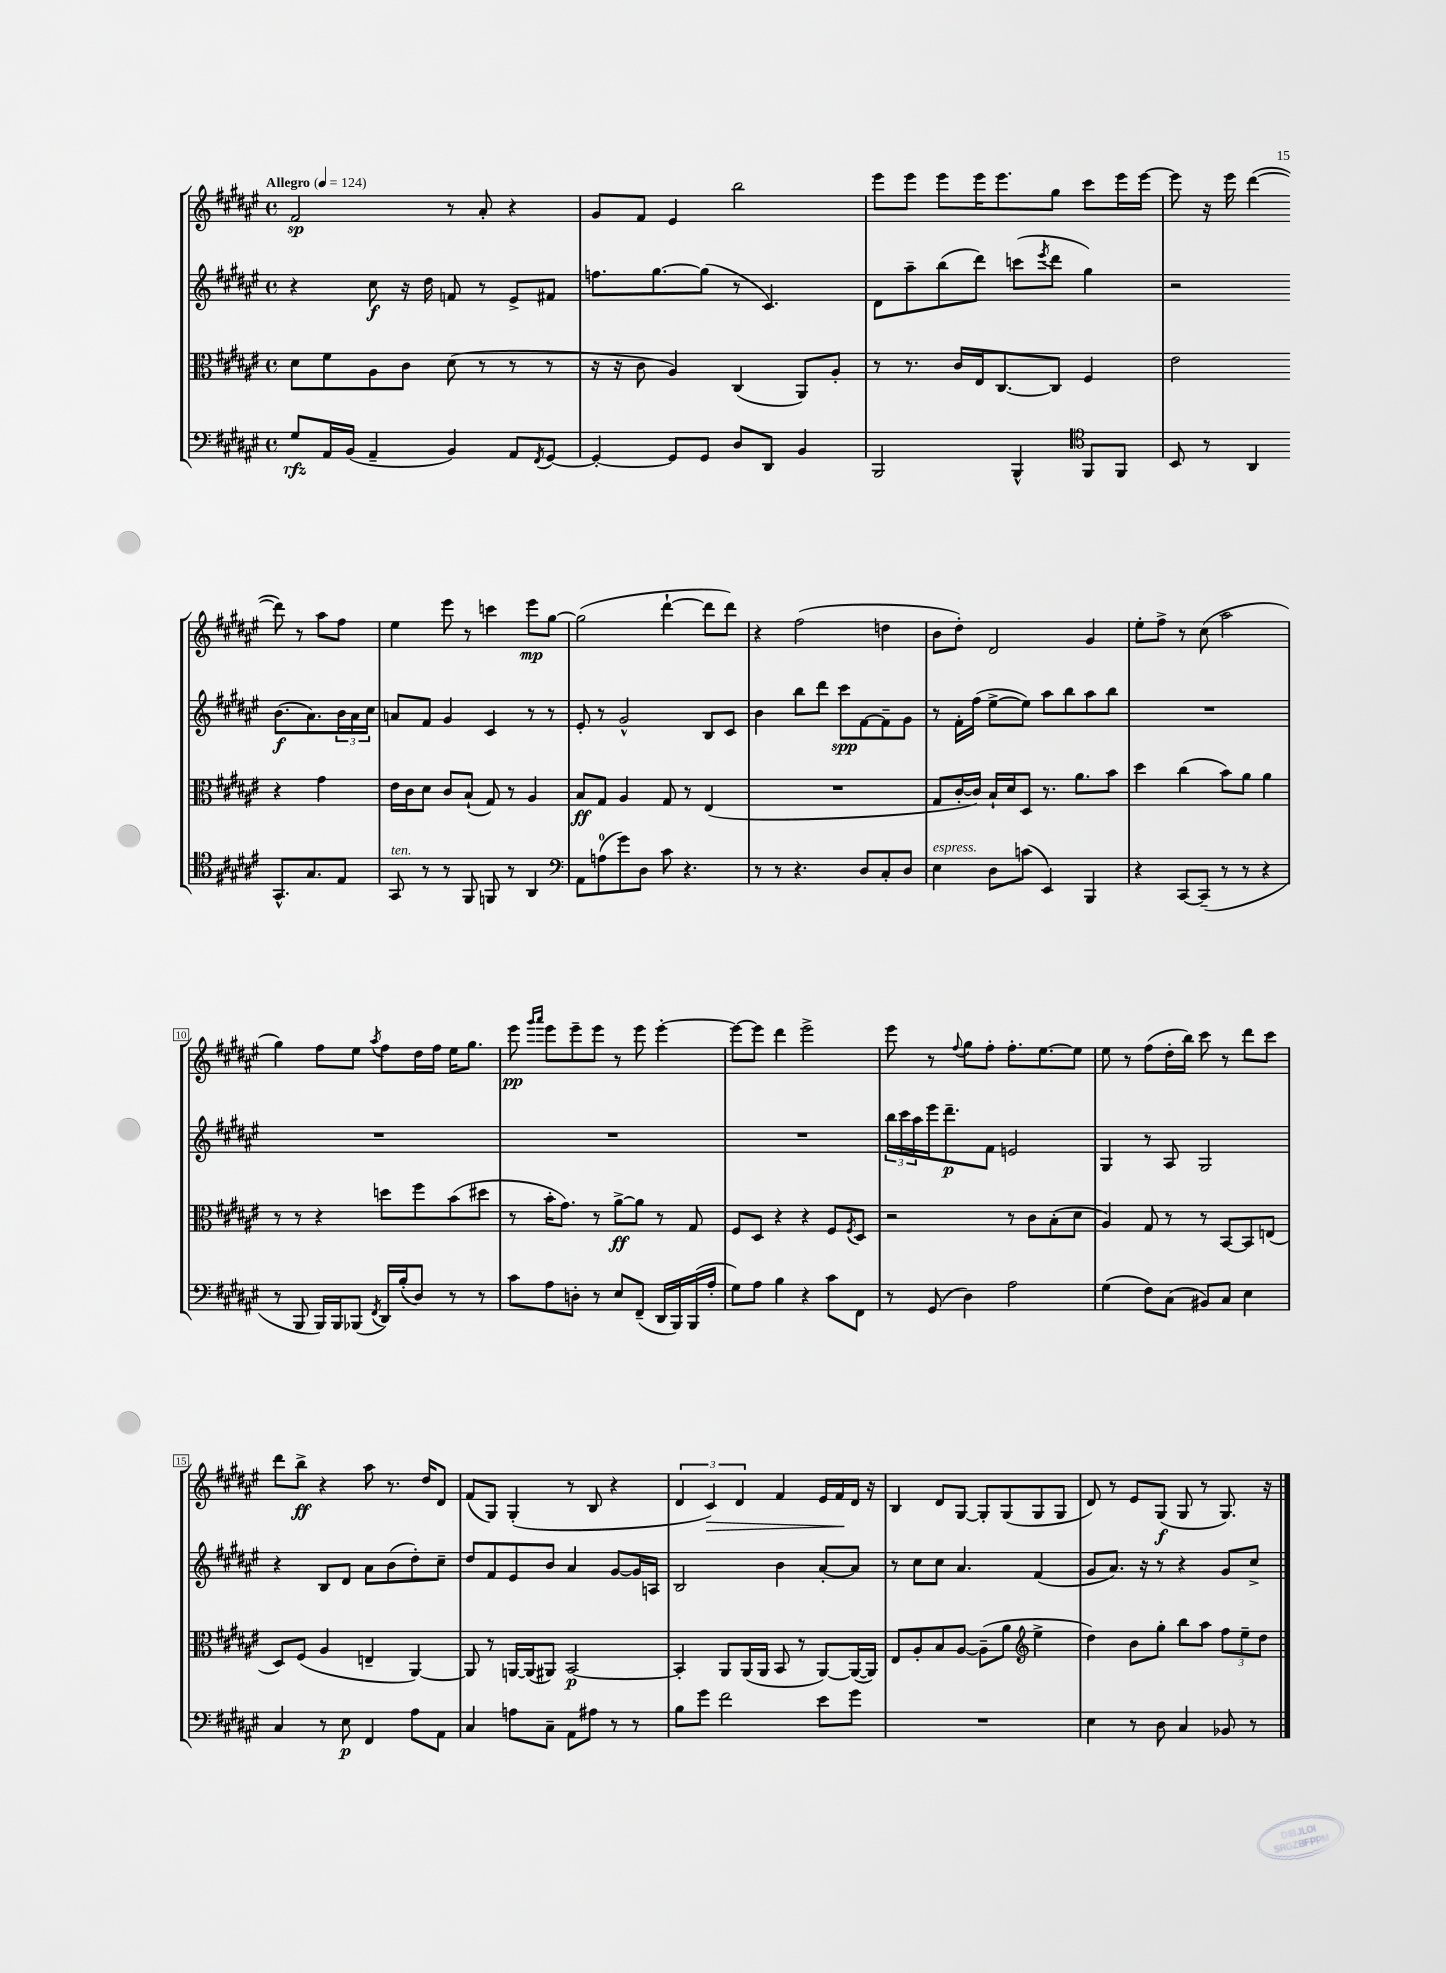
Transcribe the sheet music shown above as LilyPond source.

<<
\new StaffGroup <<
\new Staff = "s0" {
    \clef treble \key fis \major \defaultTimeSignature \time 4/4 \tempo "Allegro" 4 = 124
    fis'2\sp r8 ais'8-. r4 |
    gis'8 fis'8 eis'4 b''2 |
    eis'''8 eis'''8 eis'''8 eis'''16 eis'''8. gis''8 cis'''8 eis'''16 eis'''16~ |
    eis'''8 r16 eis'''16 dis'''4~( dis'''8) r8 ais''8 fis''8 |
    eis''4 eis'''8 r8 c'''4 eis'''8\mp gis''8~ |
    gis''2( dis'''4~-! dis'''8 dis'''8) |
    r4 fis''2( d''4 |
    b'8 dis''8-.) dis'2 gis'4 |
    eis''8-. fis''8-> r8 cis''8( ais''2 |
    gis''4) fis''8 eis''8 \acciaccatura { ais''8 } fis''8 dis''16 fis''16 eis''16 gis''8. |
    eis'''8\pp \grace { gis'''16 ais'''16 } eis'''8 eis'''8-- eis'''8 r8 eis'''8 eis'''4~-. |
    eis'''8~ eis'''8 dis'''4 eis'''2-> |
    eis'''8 r8 \appoggiatura { fis''8 } gis''8 fis''8-. fis''8.-. eis''8.~ eis''8 |
    eis''8 r8 fis''8( dis''16-. b''16) cis'''8 r8 dis'''8 cis'''8 |
    dis'''8 b''8->\ff r4 ais''8 r8. dis''16 dis'8 |
    fis'8( gis8) gis4-.( r8 b8 r4 |
    \tuplet 3/2 { dis'4 cis'4\>) dis'4 } fis'4 eis'16 fis'16\! dis'16 r16 |
    b4 dis'8 gis8~ gis8-. gis8( gis8 gis8 |
    dis'8) r8 eis'8 gis8\f( gis8 r8 gis8.) r16 \bar "|." |
}
\new Staff = "s1" {
    \clef treble \key fis \major \defaultTimeSignature \time 4/4
    r4 cis''8\f r16 dis''16 f'8 r8 eis'8-> fis'8 |
    f''8. gis''8.~ gis''8( r8 cis'4.) |
    dis'8 ais''8-- b''8( dis'''8) c'''8( \acciaccatura { eis'''8 } dis'''8 gis''4) |
    r2 b'8.\f( ais'8.) \tuplet 3/2 { b'16 ais'16 cis''16 } |
    a'8 fis'8 gis'4 cis'4 r8 r8 |
    eis'8-. r8 gis'2-^ b8 cis'8 |
    b'4 b''8 dis'''8 cis'''8\spp fis'8~ fis'8-- gis'8 |
    r8 fis'16-. fis''16( eis''8~-> eis''8) ais''8 b''8 ais''8 b''8 |
    R1 |
    R1 |
    R1 |
    R1 |
    \tuplet 3/2 { b''16 cis'''16 ais''16 } eis'''16 dis'''8.--\p fis'8 e'2 |
    gis4 r8 ais8 gis2 |
    r4 b8 dis'8 ais'8 b'8( dis''8-.) cis''8-- |
    dis''8 fis'8 eis'8 b'8 ais'4 gis'8~ gis'16 a16 |
    b2 b'4 ais'8~-. ais'8 |
    r8 cis''8 cis''8 ais'4. fis'4( |
    gis'8 ais'8.) r16 r8 r4 gis'8 cis''8-> \bar "|." |
}
\new Staff = "s2" {
    \clef alto \key fis \major \defaultTimeSignature \time 4/4
    dis'8 fis'8 ais8 cis'8 dis'8( r8 r8 r8 |
    r16 r16 cis'8 ais4) cis4( ais,8) ais8-. |
    r8 r8. cis'16 eis16 cis8.~ cis8 fis4 |
    eis'2 r4 gis'4 |
    eis'16 cis'16 dis'8 cis'8 b8-!( gis8) r8 ais4 |
    b8\ff gis8 ais4 gis8 r8 eis4( |
    R1 |
    gis8 cis'16~-. cis'16) b16-! dis'16 dis8 r8. ais'8. b'8 |
    dis''4 cis''4( b'8) ais'8 ais'4 |
    r8 r8 r4 d''8 fis''8 b'8( dis''8 |
    r8 b'16-. gis'8.) r8 ais'8~->\ff ais'8 r8 gis8 |
    fis8 dis8 r4 r4 fis8 \acciaccatura { fis8 } dis8 |
    r2 r8 cis'8 b8-.( dis'8 |
    ais4) gis8 r8 r8 b,8~ b,8 e8( |
    dis8) fis8( ais4 e4-- ais,4~) |
    ais,8 r8 a,16~ a,16( ais,8) b,2~\p |
    b,4-. ais,8 ais,16( ais,16 b,8 r8 ais,8~) ais,16~( ais,16) |
    eis8 ais8-. b8 ais8~ ais8--( ais'8 \clef treble eis''4-> |
    dis''4) b'8 gis''8-. b''8 ais''8 \tuplet 3/2 { fis''8 eis''8-- dis''8 } \bar "|." |
}
\new Staff = "s3" {
    \clef bass \key fis \major \defaultTimeSignature \time 4/4
    gis8\rfz ais,16 b,16( ais,4-- b,4) ais,8 \acciaccatura { fis,8 } gis,8~ |
    gis,4~-. gis,8 gis,8 dis8 dis,8 b,4 |
    b,,2 b,,4-^ \clef tenor fis,8 fis,8 |
    b,8 r8 ais,4 gis,8.-^ gis8. eis8 |
    gis,8^\markup { \italic "ten." } r8 r8 fis,8 f,8 r8 ais,4 |
    \clef bass ais,8 a8-0( gis'8) dis8 cis'8 r4. |
    r8 r8 r4. dis8 cis8-. dis8 |
    eis4^\markup { \italic "espress." } dis8 c'8( eis,4) b,,4 |
    r4 cis,8~ cis,8--( r8 r8 r4 |
    r8 b,,8 b,,16) b,,16 bes,,8( \acciaccatura { fis,8 } dis,16) b16-.( dis8) r8 r8 |
    cis'8 ais8 d8-. r8 eis8 fis,8--( dis,16 b,,16) b,,16( ais16-. |
    gis8) ais8 b4 r4 cis'8 fis,8 |
    r8 gis,8( dis4) ais2 |
    gis4( fis8) cis8( bis,8) cis8 eis4 |
    cis4 r8 eis8\p fis,4 ais8 ais,8 |
    cis4 a8 cis8-- ais,8 ais8 r8 r8 |
    b8 gis'8 fis'2 eis'8 gis'8 |
    R1 |
    eis4 r8 dis8 cis4 bes,8 r8 \bar "|." |
}
>>
>>
\layout { \context { \Score \override BarNumber.stencil = #(make-stencil-boxer 0.1 0.3 ly:text-interface::print) } }
